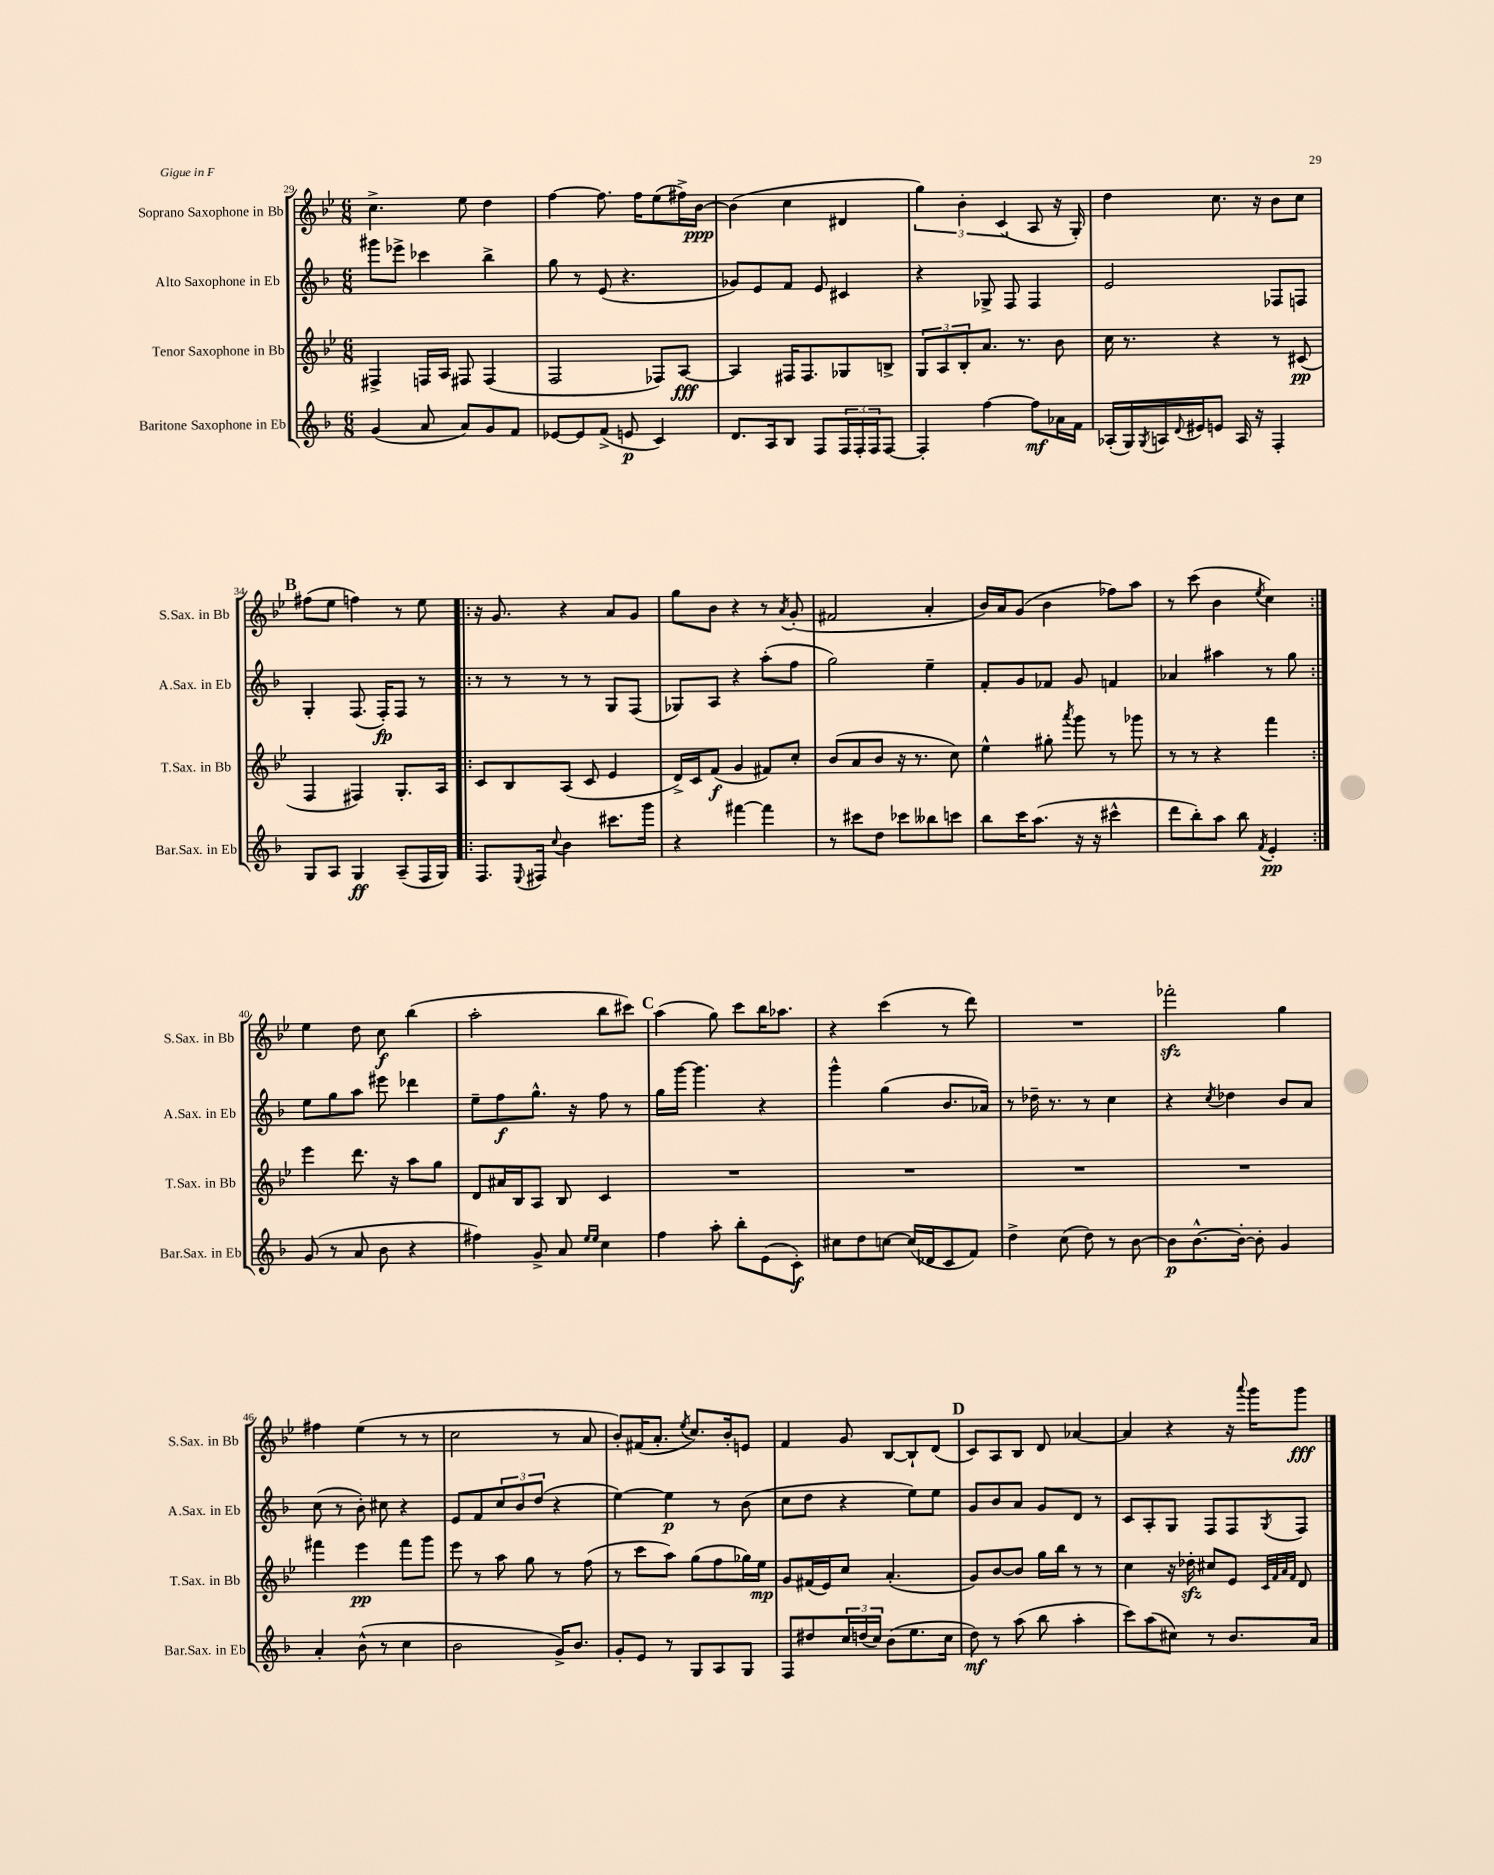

**kern	**kern	**kern	**kern
*staff4	*staff3	*staff2	*staff1
*clefG2	*clefG2	*clefG2	*clefG2
*k[b-]	*k[b-e-]	*k[b-]	*k[b-e-]
*M6/8	*M6/8	*M6/8	*M6/8
(4g/	4F#^/	8ggg#\L	4.cc^\
.	.	8eee-^\J	.
8a/	16F/LL	4ccc-\	.
.	16A/JJ	.	.
8a/L)	8F#/	.	8ee-\
8g/	(4F#/	4bb-^\	4dd\
8f/J	.	.	.
=	=	=	=
[8e-/L	2F/	8gg\	[4ff\
8e-/]	.	8r	.
(8f^/J	.	(8e/	8.ff\]
8e/	.	4.r	.
.	.	.	16ff\LK
4c/)	8F-/L)	.	(8ee-\
.	[8A/J	.	16ff#^\L)
.	.	.	[16b-\JJ
=	=	=	=
8.d/L	4A/]	8g-/L)	(4b-\]
.	.	8e/	.
16A/k	.	.	.
8B-/J	16F#/LK	8f/J	4cc\
.	8.F#/	.	.
8F/L	.	8e/	.
24F/L	8G-/	4c#/	4d#/
24F'/	.	.	.
24F/J	.	.	.
[8F/J	8B^/J	.	.
=	=	=	=
4F'/]	12G/L	4r	6gg\)
.	12A/	.	.
.	12B-'/	.	6b-'\
[4ff\	8.a/J	8G-^/	.
.	.	.	(6c/
.	.	8F/	.
.	8.r	.	.
8ff\]L	.	4F/	8A/
16a-\L	8b-\	.	16r
16f\JJ	.	.	16G'/)
=	=	=	=
(16A-'/LL	16cc\	2e/	4dd\
16G/)	8.r	.	.
8qG/	.	.	.
16A/	.	.	.
8qqd/	.	.	.
16e#/J	.	.	.
8e/J	4r	.	8.cc\
16A/	.	.	.
16r	.	.	16r
4F'/	8r	8F-/L	8b-\L
.	(8c#/	8F/J	8cc\J
=	=	=	=
8G/L	4F/	4G'/	(8ff#\L
8A/J	.	.	8ee-\J
4G/	4F#/)	(8.F/	4ff\)
.	.	16F'/LK)	.
(8A~/L	8.G'/L	8F/J	8r
16F/L	.	8r	8ee-\
16G/JJ)	16A/Jk	.	.
=!|:	=!|:	=!|:	=!|:
8.F/L	8c/L	8r	16r
.	.	.	8.g/
.	8B-/	8r	.
8qqE/	.	.	.
16F#/Jk	.	.	.
8qqcc/	.	.	.
4b-\	(8A/J	8r	4r
.	8c/	8r	.
8.ccc#\L	4e-/	8G/L	8a/L
.	.	(8F/J	8g/J
16ggg\Jk	.	.	.
=	=	=	=
4r	16d^/LL)	8G-/L)	8gg\L
.	16c/J	.	.
.	(8f/J	8A/J	8b-\J
[4fff#\	4g/	4r	4r
4fff#\]	8f#/L)	(8aa'\L	8r
.	.	.	8qa/
.	8cc'/J	8ff\J	(8g'/
=	=	=	=
8r	(8b-/L	2gg\)	2f#/
8ccc#\L	8a/	.	.
8dd\J	8b-/J	.	.
8ccc-\L	16r	.	.
.	8.r	.	.
8bb--\	.	4ee~\	4a'/
8ccc\J	8cc\)	.	.
=	=	=	=
8bb-\L	4ee-^^\	8f'/L	16b-/LL)
.	.	.	16a/J
16ccc\K	.	8g/	(8g/J
(8.aa\J	.	.	.
.	8gg#'\	8f-/J	4b-\
.	8qaaa/	.	.
16r	8ggg\	8g/	.
16r	.	.	.
4ccc#^^\	8r	4f/	8ff-\L)
.	8ggg-\	.	8aa\J
=	=	=	=
8ddd\L	8r	4a-/	8r
8bb-'\)	8r	.	(8ccc\
8aa\J	4r	4aa#\	4b-\
8bb-\	.	.	.
8qf/	.	.	8qee-/
4e'/	4fff\	8r	4cc\)
.	.	8gg\	.
=:|!	=:|!	=:|!	=:|!
(8g/	4eee-\	8ee\L	4ee-\
8r	.	8gg\	.
8a/	8.ddd\	8aa\J	8dd\
8b-\	.	8eee#\	8cc\
.	16r	.	.
4r	8aa\L	4ddd-\	(4bb-\
.	8gg\J	.	.
=	=	=	=
4ff#\)	8d/L	8ee~\L	2aa'\
.	16a#/L	8ff\	.
.	16B-/J	.	.
8g^/	8A/J	8.gg^^\J	.
8a/	8B-/	.	.
.	.	16r	.
16qqee/LL	.	.	.
16qqee/JJ	.	.	.
4cc\	4c/	8ff\	8bb-\L
.	.	8r	8ccc#\J)
=	=	=	=
4ff\	2.r	16gg\LL	(4aa\
.	.	[16ggg\JJ	.
.	.	4.ggg\]	.
8aa'\	.	.	8gg\)
8bb-'\L	.	.	8ccc\L
(8e\	.	4r	16bb-\K
.	.	.	8.aa-\J
8c'\J)	.	.	.
=	=	=	=
8cc#\L	2.r	4ggg^^\	4r
8dd\	.	.	.
[8cc\J	.	(4gg\	(4ccc\
(16cc/]LL	.	.	.
16d-/J	.	.	.
8c/	.	8.b-/L	8r
8f/J)	.	.	8ddd\)
.	.	16a-/Jk)	.
=	=	=	=
4dd^\	2.r	8r	2.r
.	.	16dd-~\	.
.	.	8.r	.
(8cc\	.	.	.
8dd\)	.	8r	.
8r	.	4cc\	.
[8b-\	.	.	.
=	=	=	=
8b-\]L	2.r	4r	2fff-'\
[8.b-^^\	.	.	.
.	.	8qcc/	.
.	.	4dd-\	.
16b-'\_Jk	.	.	.
8b-'\]	.	.	.
4g/	.	8b-/L	4gg\
.	.	8a/J	.
=	=	=	=
4a'/	4fff#\	(8cc\	4ff#\
.	.	8r	.
(8b-^^\	4eee-\	8b-'\)	(4ee-\
8r	.	8cc#\	.
4cc\	8fff#\L	4r	8r
.	8ggg\J	.	8r
=	=	=	=
2b-\	8eee-\	8e/L	2cc\
.	8r	8f/	.
.	8aa\	12cc/	.
.	.	12b-/	.
.	8gg\	.	.
.	.	(12dd/J	.
16g^/LK)	8r	4r	8r
8.b-/J	.	.	.
.	(8ff\	.	8a/
=	=	=	=
8g'/L	8r	[4ee\)	8b-'/L)
8e/J	8ccc\L	.	(16f#/K
.	.	.	8.a'/J
8r	8aa\J)	4ee\]	.
.	.	.	8qee-/
8G/L	(8gg\L	.	8.cc/L)
8A/	8ff\	8r	.
.	.	.	16b-'/k
8G/J	16gg-\L)	(8b-\	8e/J
.	16ee-\JJ	.	.
=	=	=	=
8F/L	8g/L	8cc\L	4f/
8dd#/	(16f#/L	8dd\J	.
.	16e-/J)	.	.
24cc/L	8cc/J	4r	8g/
(24dd/	.	.	.
24cc/JJ)	.	.	.
(8b-\L	(4.a'/	.	[8B-/L
8.ee\	.	8ee\L)	8B-`/]
.	.	8ee\J	(8d/J
16cc\Jk	.	.	.
=	=	=	=
8dd\)	8g/L)	8g/L	8c/L)
8r	[8b-/	8b-/	8A/
(8aa\	8b-/]J	8a/J	8B-/J
8bb-\	16gg\LL	8g/L	8d/
.	16bb-\JJ	.	.
4aa'\	8r	8d/J	[4a-/
.	8r	8r	.
=	=	=	=
8ccc\L)	4cc\	8c/L	4a-/]
(8aa\	.	8A'/	.
8cc#\J)	16r	8G/J	4r
.	16dd-'\	.	.
8r	8cc#/L	8F/L	.
8.b-/L	8e-/J	8F/	16r
.	.	.	8qqaaa/
.	.	.	16ggg\LK
.	32qqc/LLL	.	.
.	32qqf/	.	.
.	32qqa/	.	.
.	32qqf/JJJ	8qG/	.
.	8d/	8F/J	8ggg\J
16a/Jk	.	.	.
==	==	==	==
*-	*-	*-	*-
